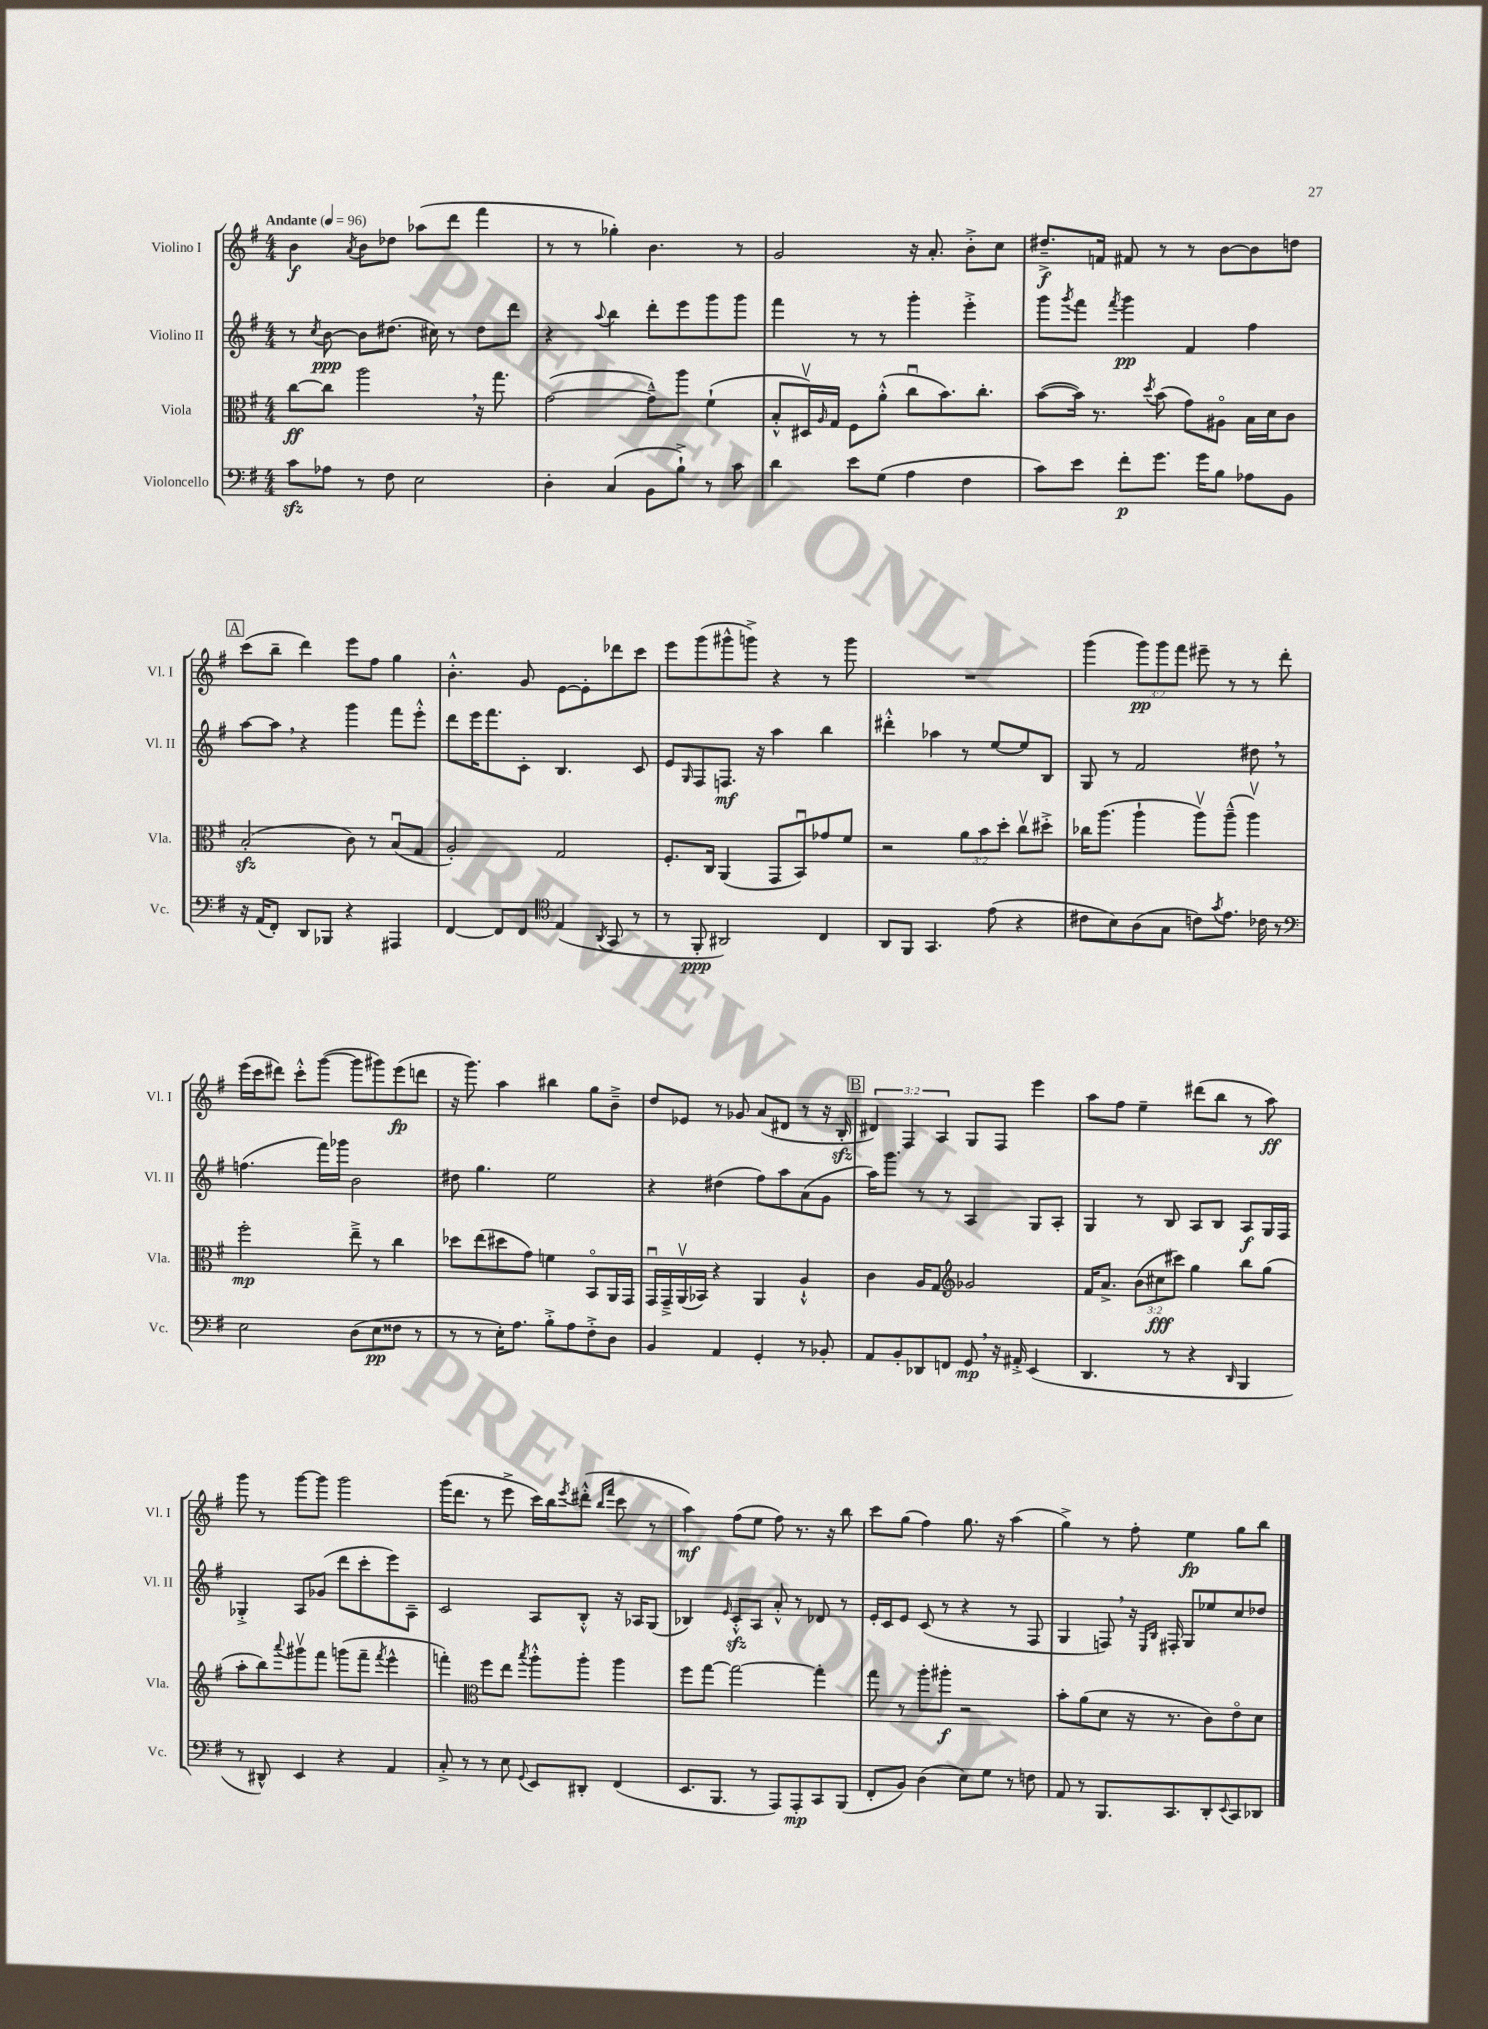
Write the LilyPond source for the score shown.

<<
\new StaffGroup <<
\new Staff = "s0" \with { instrumentName = "Violino I" shortInstrumentName = "Vl. I" } {
    \clef treble \key g \major \numericTimeSignature \time 4/4 \override Staff.TupletNumber.text = #tuplet-number::calc-fraction-text \tempo "Andante" 4 = 96
    b'4\f \acciaccatura { a'8 } b'8 des''8 aes''8( d'''8 fis'''4 |
    r8 r8 ges''4-.) b'4. r8 |
    g'2 r16 a'8.-. b'8-.-> c''8 |
    dis''8.--->\f f'16 fis'8 r8 r8 b'8~ b'8 d''8 |
    \mark \markup { \box "A" } c'''8( b''8-- d'''4) e'''8 fis''8 g''4 |
    b'4.-.-^ g'8 e'8~ e'8-. des'''8 c'''8 |
    e'''8 g'''8( gis'''8-^ g'''8->) r4 r8 g'''8 |
    R1 |
    g'''4( \tuplet 3/2 { g'''8\pp) g'''8 fis'''8 } eis'''8-- r8 r8 d'''8-. |
    e'''16( c'''16 dis'''8) c'''8-.-^ g'''8~( g'''8 gis'''8) e'''8\fp( d'''8 |
    r16 g'''8.) a''4 bis''4 g''8 b'8---> |
    d''8 ees'8 r8 ges'8 a'8( dis'8 r8 r16 b16-.\sfz |
    \mark \markup { \box "B" } \tuplet 3/2 { dis'4) fis4 a4 } g8 fis8 e'''4 |
    a''8 fis''8 e''4-- dis'''8( b''8 r8 a''8\ff) |
    g'''8 r8 g'''8~ g'''8 g'''2 |
    g'''16( d'''8. r8 e'''8-> c'''16) b''16 \acciaccatura { e'''8 } dis'''8-.-^( \grace { b''16 fis'''16 } c'''8 r8 |
    a''4\mf) fis''8( e''8 fis''8) r8. r16 b''8 |
    c'''8 g''8( fis''4) g''8. r16 a''4( |
    g''4->) r8 fis''8-. e''4\fp g''8 b''8 \bar "|." |
}
\new Staff = "s1" \with { instrumentName = "Violino II" shortInstrumentName = "Vl. II" } {
    \clef treble \key g \major \numericTimeSignature \time 4/4
    r8 \acciaccatura { c''8 } b'8~\ppp b'8 dis''8.( cis''16) r8 dis''8 d'''8 |
    r4 \appoggiatura { a''8 } b''4 d'''8-. e'''8 g'''8 g'''8 |
    fis'''4 r8 r8 g'''4-. e'''4-.-> |
    g'''8 \acciaccatura { g'''8 } fis'''8 \acciaccatura { fis'''8 } g'''4\pp fis'4 fis''4 |
    \mark \markup { \box "A" } a''8~ a''8 \breathe r4 g'''4 fis'''8 e'''8-.-^ |
    d'''8 e'''16 fis'''8. c'8-. b4. c'8 |
    e'8 \grace { g16 } fis8 f8.\mf r16 a''4 b''4 |
    dis'''4-.-^ aes''4 r8 e''8~ e''8 b8 |
    g8 r8 fis'2 dis''8 \breathe r8 |
    f''4.( fis'''16) ges'''16 b'2 |
    dis''8 g''4. e''2 |
    r4 dis''4( fis''8) a''8 a'8( g'8 |
    \mark \markup { \box "B" } a''16) g'''8. r8 r8 a4 g8 a8-. |
    g4 r8 b8 a8 b8 a8\f g16 fis16 |
    ges4-.-> a8 ges'8( d'''8 c'''8-. e'''8) a8-- |
    c'2 a8 b8-.-^ r16 aes16 g8( |
    bes4) \grace { e'16 } c'8-.-^\sfz a8 a'8-.-^ r8 des'8 r8 |
    e'16-. c'16 e'8 c'8( r8 r4 r8 fis8 |
    g4 f8) \breathe r16 \grace { e16 b16 } fis16-. g8 ees''8 c''8 des''8 \bar "|." |
}
\new Staff = "s2" \with { instrumentName = "Viola" shortInstrumentName = "Vla." } {
    \clef alto \key g \major \numericTimeSignature \time 4/4 \override Staff.TupletNumber.text = #tuplet-number::calc-fraction-text
    c''8~\ff c''8 a''2 \breathe r16 g''8. |
    g'2~( g'8---^) a''8 fis'4-!( |
    b8-.-^ dis16\upbow) \grace { a16 } g16 fis8 a'8-.-^( c''8\downbow b'8.) c''8.-. |
    b'8~( b'16) r8. \acciaccatura { d''8 } b'8( g'8) ais8\flageolet b16 d'16 c'8 |
    \mark \markup { \box "A" } b2-.\sfz( c'8) r8 b8\downbow( g8 |
    a2-.) g2 |
    fis8.-. c16 a,4( g,8 b,8\downbow) ges'8 fis'8 |
    r2 \tuplet 3/2 { a'8 b'8 d''8-. } c''8\upbow dis''8-.-> |
    ces''16 a''8.( a''4-! a''8\upbow) a''8---^( a''4\upbow) |
    fis''2-.\mp e''8---> r8 c''4 |
    des''8 e''8( dis''8 g'8) f'4 b,8\flageolet a,16 g,16 |
    g,16\downbow g,16---> a,16\upbow( bes,16) r4 a,4 a4-!-^ |
    \mark \markup { \box "B" } c'4 a16 g8. \clef treble ges'2 |
    fis'16 a'8.-> \tuplet 3/2 { b'8( cis''8\fff cis'''8) } g''4 b''8 g''8( |
    a''8-. b''8) \appoggiatura { a'''8 } gis'''8\upbow fis'''8 g'''8( fis'''8-- \acciaccatura { fis'''8 } e'''4-^ |
    f'''4-.) \clef alto fis''8 e''8 \acciaccatura { b''8 } a''8-.-^ a''8-. a''4 |
    fis''8 g''8~ g''2~ g''4-. |
    g''8 r8 a''8-. ais''8-.\f r2 |
    b'8-. a'8( d'8 r16 r8. c'8) e'8\flageolet d'8 \bar "|." |
}
\new Staff = "s3" \with { instrumentName = "Violoncello" shortInstrumentName = "Vc." } {
    \clef bass \key g \major \numericTimeSignature \time 4/4
    c'8\sfz aes8 r8 fis8 e2 |
    d4-. c4( b,8 b8-!->) r8 c'8 |
    d'4 e'8 g8( a4 fis4 |
    c'8) e'8 fis'8-.\p g'8. g'16 b8 aes8 b,8 |
    \mark \markup { \box "A" } r16 a,16( fis,8-.) d,8 bes,,8 r4 ais,,4 |
    fis,4~ fis,8 fis,8 \clef tenor e4( \acciaccatura { a,8 } g,8 r8 |
    r8 fis,8-.\ppp ais,2) c4 |
    a,8 fis,8 g,4. e'8( r4 |
    cis'8 b8) a8( g8 c'8) \acciaccatura { g'8 } e'8. ces'16 r8 |
    \clef bass e2 d8( e8\pp fisis8 r8 |
    r8 r8 e16-.) a8. b8-.-> a8 fis8-.-> d8 |
    b,4 a,4 g,4-. r8 bes,8-. |
    \mark \markup { \box "B" } a,8 b,8-. des,8 f,8 g,8\mp \breathe r16 ais,16-.-> e,4( |
    d,4. r8 r4 \grace { d,16 } b,,4 |
    r8 dis,8-^) e,4 r4 a,4 |
    c8-.-> r8 r8 e8 \appoggiatura { g,8 } e,8 dis,8-. fis,4( |
    e,8. b,,8. r8 a,,8) a,,8-.\mp c,8 b,,8( |
    fis,8-. b,8) d4( e8) g8 r8 f8 |
    a,8 r8 b,,8. c,8. d,8-. \appoggiatura { e,8 } c,8 des,8 \bar "|." |
}
>>
>>
\layout { \context { \Score \remove "Bar_number_engraver" } }
